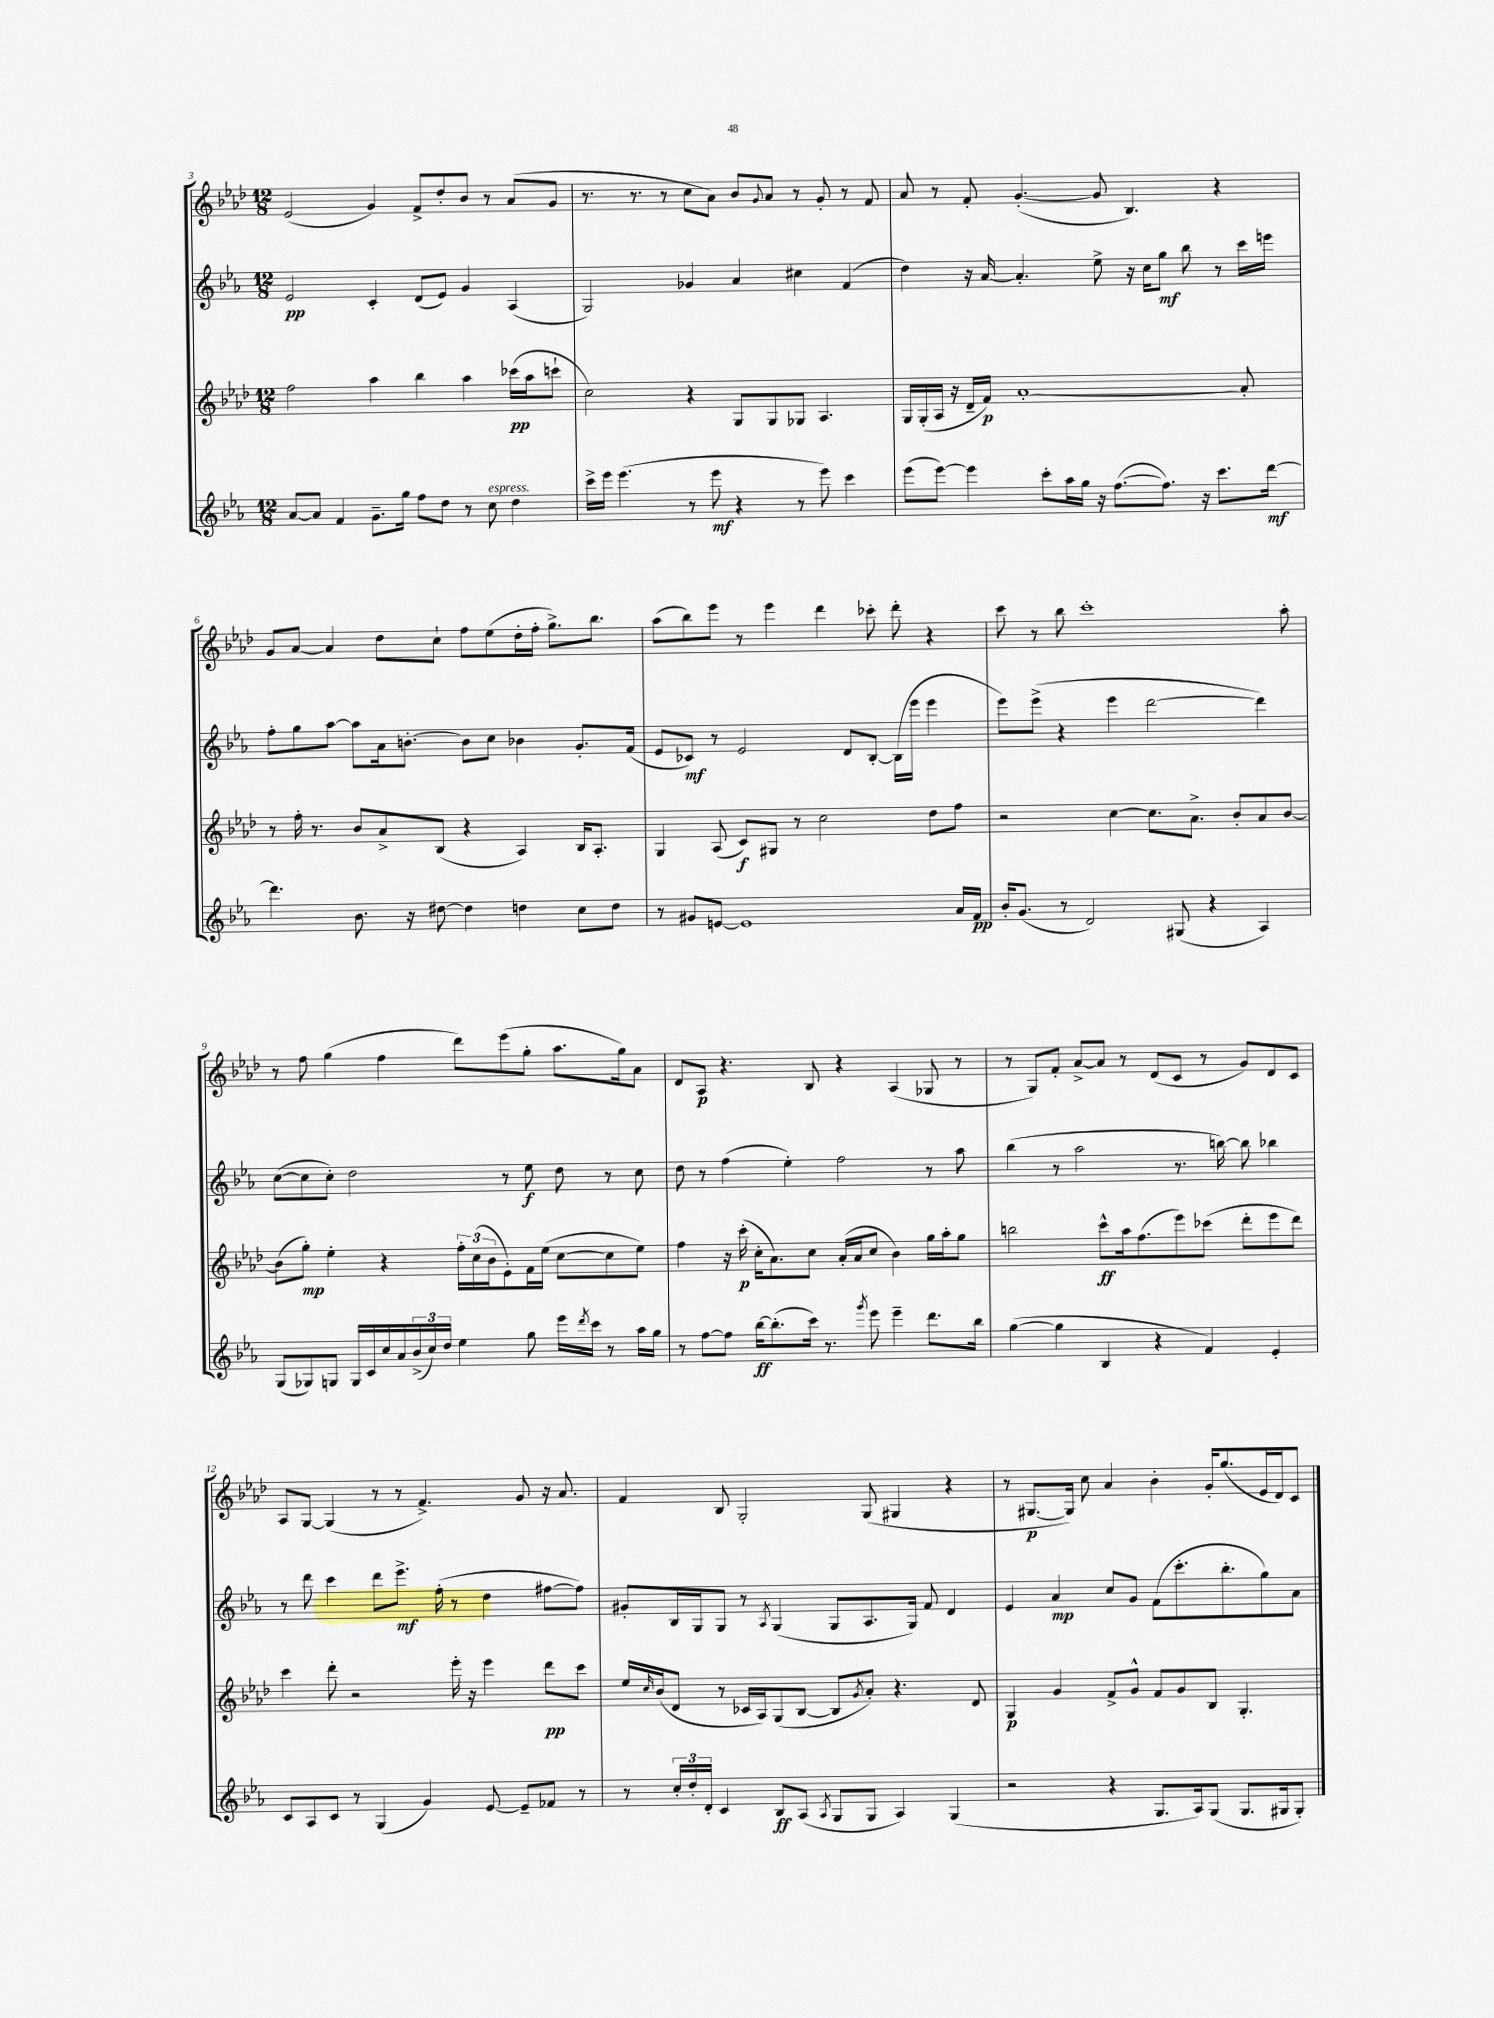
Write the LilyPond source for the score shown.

<<
\new StaffGroup <<
\new Staff = "s0" {
    \clef treble \key aes \major \numericTimeSignature \time 12/8
    ees'2( g'4) f'8-> des''8-. bes'8 r8 aes'8( g'8 |
    r8. r8. r8 c''8 aes'8) bes'8 \appoggiatura { g'8 } aes'8 r8 g'8-. r8 f'8 |
    aes'8 r8 f'8-. g'4.~-.( g'8 bes4.) r4 |
    g'8 aes'8~ aes'4 des''8 c''8-! f''8 ees''8( des''16-. f''16-. g''8.->) bes''8. |
    aes''8( bes''8) ees'''8 r8 ees'''4 des'''4 ces'''8-. des'''8-. r4 |
    c'''8 r8 bes''8 c'''1-. aes''8-. |
    r8 f''8 g''4( f''4 des'''8) ees'''8( g''8-. aes''8. g''16) aes'8 |
    des'8 aes8\p r4. bes8 r4 aes4( ges8 r8 |
    r8 g8) f'8-. aes'8~-> aes'8 r8 des'8( c'8 r8 g'8) des'8 c'8 |
    aes8 g8~ g4( r8 r8 f'4.->) g'8 r16 aes'8. |
    f'4 bes8 g2-. g8( gis4 r4 |
    r8 gis8.~\p gis16) c''8 aes'4 bes'4-. g'16-. g''8.( ees'16 des'16) c'8 \bar "|." |
}
\new Staff = "s1" {
    \clef treble \key ees \major \numericTimeSignature \time 12/8
    ees'2\pp c'4-. d'8( ees'8) g'4 aes4( |
    g2) ges'4 aes'4 cis''4 f'4( |
    d''4) r16 aes'16~ aes'4.-. ees''8-> r16 c''16 g''8\mf bes''8 r8 c'''16 e'''16 |
    f''8-. g''8 aes''8~ aes''8 aes'16 b'8.~-. b'8 c''8 bes'4 g'8.-. f'16( |
    ees'8 ces'8\mf) r8 ees'2 d'8 bes8~-. bes16( ees'''16 ees'''4 |
    ees'''8) ees'''8->( r4 ees'''4 d'''2~ d'''4) |
    c''8~( c''8 c''8-.) d''2 r8 ees''8\f d''8 r8 c''8 |
    d''8 r8 f''4( ees''4-.) f''2 r8 aes''8 |
    bes''4( r8 aes''2 r8. b''16~) b''8 bes''4 |
    r8 d'''8 c'''4 d'''8 ees'''8.->\mf f''16-.( r8 d''4 fis''8~ fis''8) |
    gis'8-. bes16 g16 g8 r8 \acciaccatura { aes8 } g4( g8 aes8. g16) f'8 d'4 |
    ees'4 aes'4\mp c''8 g'8 f'8( c'''8.-. bes''8.-. g''8) aes'8 \bar "|." |
}
\new Staff = "s2" {
    \clef treble \key aes \major \numericTimeSignature \time 12/8
    f''2 aes''4 bes''4 aes''4 ces'''16\pp( aes''16 c'''8-! |
    c''2) r4 g8 g8 ges8 aes4. |
    g16 g16-.( aes16 r16 des'16-- f'16\p) aes'1~-. aes'8-. |
    r8 f''16-. r8. bes'8 aes'8-> bes8( r4 aes4) bes16 aes8.-. |
    g4 aes8( c'8\f) gis8 r8 c''2 des''8 f''8 |
    r2 c''4~ c''8. aes'8.-> bes'8-. aes'8 bes'8~ |
    bes'8( g''8-.\mp) ees''4-. r4 \tuplet 3/2 { f''16-. c''16( bes'16 } ees'8-.) f'16 ees''16( c''8~ c''8 ees''8) |
    f''4 r16 c'''16-.\p( c''16-. aes'8.) c''8 aes'16-.( aes'16 c''8 bes'4) g''16 aes''16-. g''8 |
    b''2 c'''8-^\ff aes''16 f''8.( ees'''8) ces'''8( des'''8-. ees'''8 des'''8) |
    c'''4 des'''8-. r2 ees'''16-. r16 ees'''4 des'''8\pp c'''8 |
    ees''16 \grace { c''16 } bes'16( des'8 r8 ces'16 aes16) g8( bes8~ bes8 \acciaccatura { g'8 } aes'8-.) r4. des'8 |
    g4\p g'4 f'8-> g'8-^ f'8 g'8 bes8 g4.-. \bar "|." |
}
\new Staff = "s3" {
    \clef treble \key ees \major \numericTimeSignature \time 12/8
    aes'8~ aes'8 f'4 g'8.-- g''16 f''8 d''8 r8 c''8^\markup { \italic "espress." } d''4 |
    c'''16-> ees'''16 ees'''4.( r8 ees'''8\mf r4 r8 ees'''8) c'''4 |
    ees'''8( ees'''8~) ees'''4 c'''8-. aes''16 g''16 r16 f''8.~( f''8.) r16 c'''8. d'''16~\mf |
    d'''4. bes'8. r16 dis''8~ dis''4 d''4 c''8 d''8 |
    r8 gis'8 e'8~ e'1 aes'16 f'16\pp |
    bes'16-. g'8.( r8 d'2) gis8( r4 aes4) |
    g8( ges8) g8 g16 c'16 c''16 aes'16 \tuplet 3/2 { bes'16->( c''16) d''16 } ees''4 g''8 ees'''16 \acciaccatura { d'''8 } c'''16 r8 aes''16 g''16 |
    r8 f''8~ f''8 bes''16~\ff bes''8.-.( c'''16) r8. \acciaccatura { g'''8 } ees'''8 ees'''4-- d'''8. bes''16 |
    g''4~( g''4 bes4 r4 f'4) ees'4-. |
    c'8 aes8 c'8 r8 g4( g'4) ees'8~ ees'8-- fes'8 r8 |
    r8 \tuplet 3/2 { c''16-. d''16-. d'16-. } c'4 bes8\ff aes8( \acciaccatura { aes8 } g8 g8 aes4) g4( |
    r2 r4 g8. aes16) g8( g8. gis16 gis8-.) \bar "|." |
}
>>
>>
\layout { \context { \Score currentBarNumber = #3 } }
